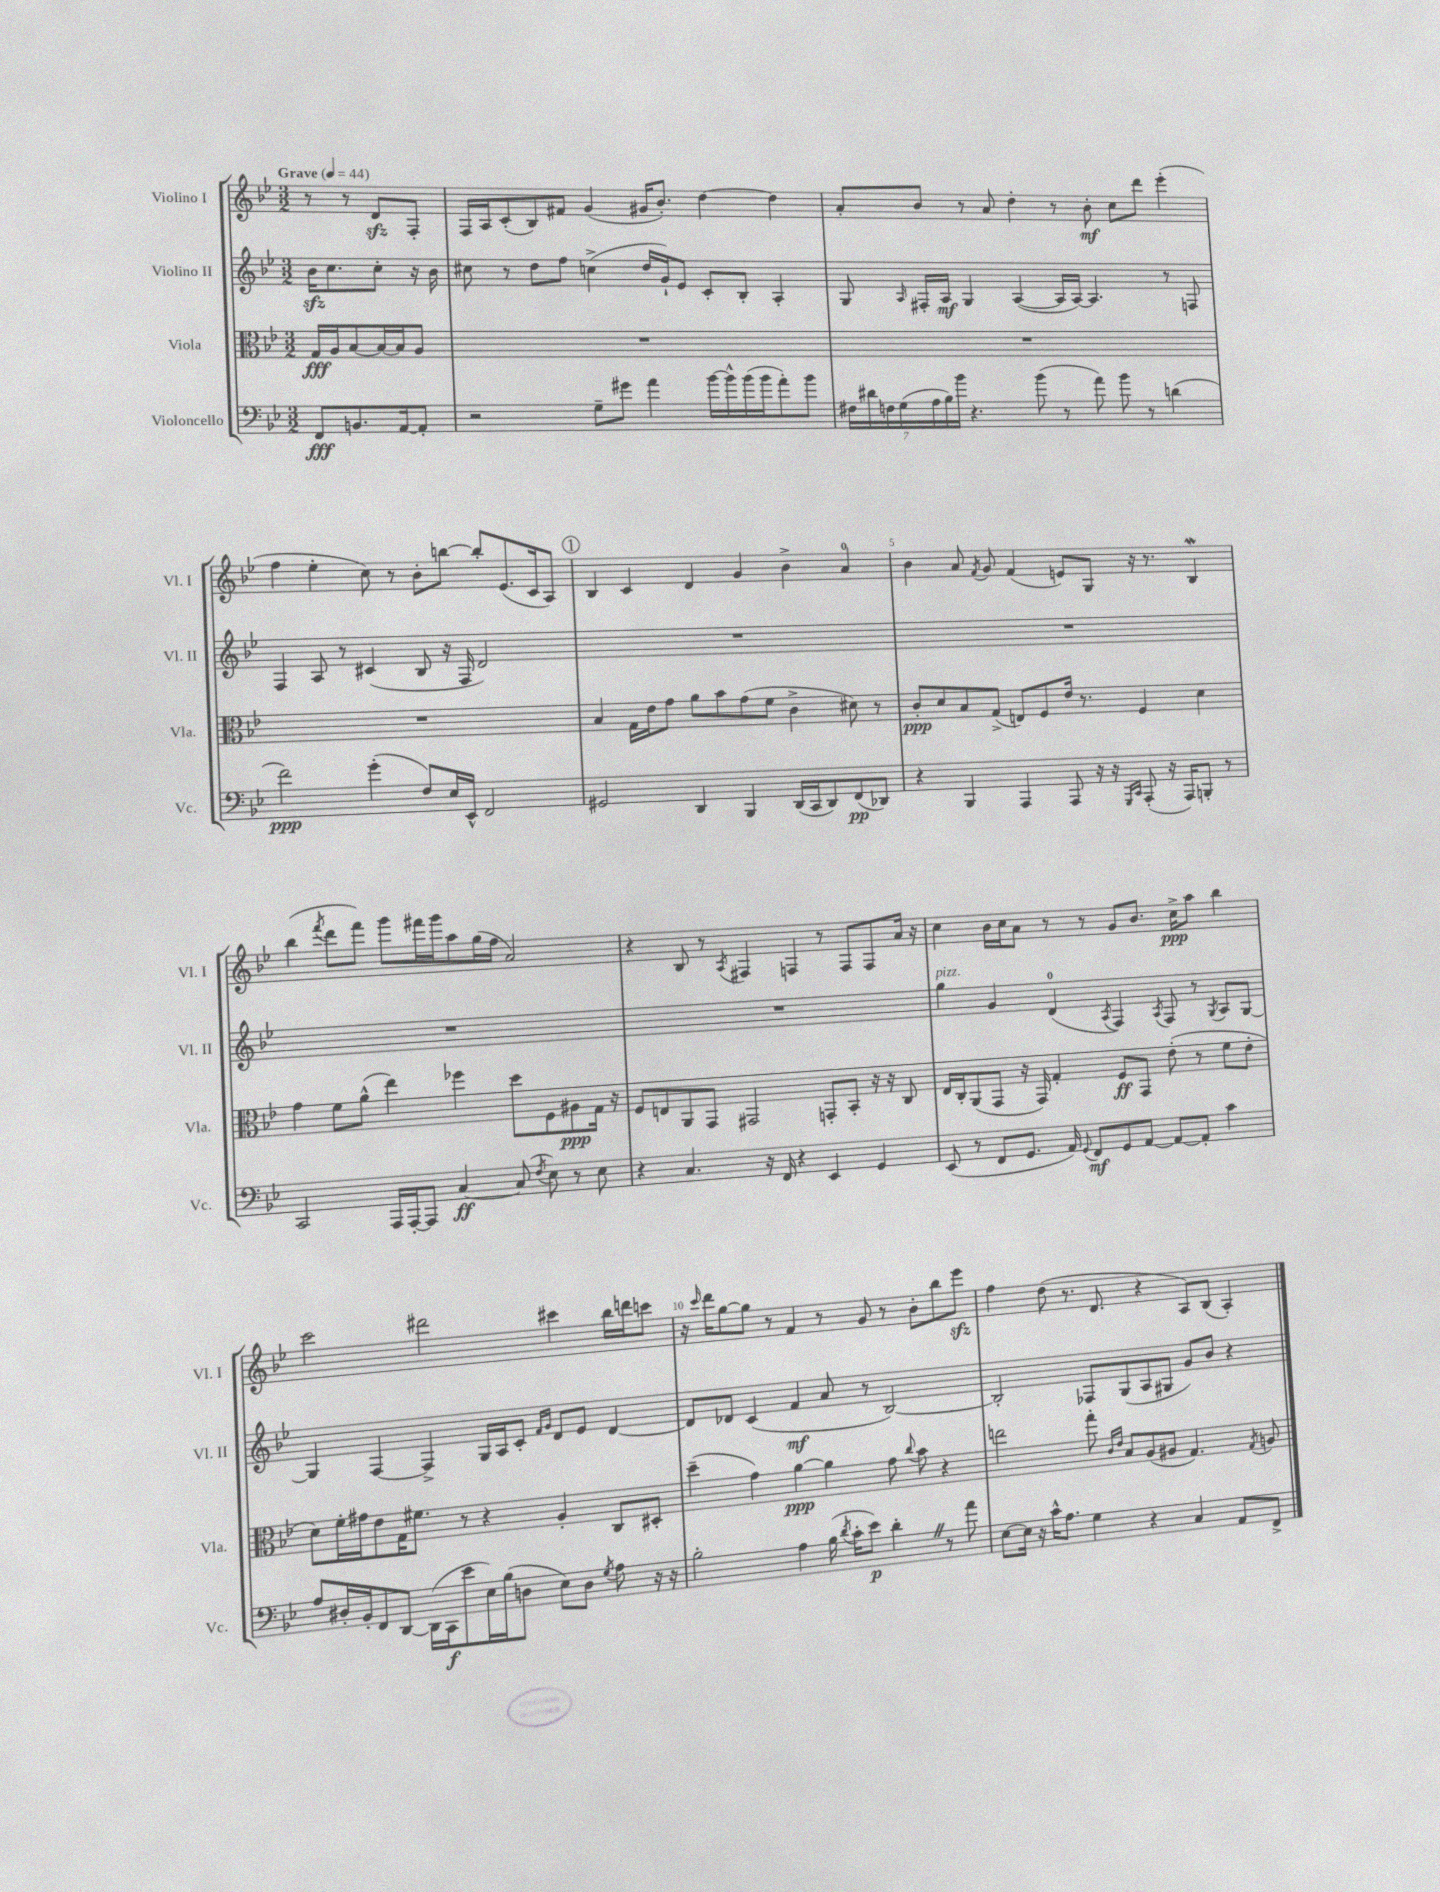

**kern	**kern	**kern	**kern
*staff4	*staff3	*staff2	*staff1
*clefF4	*clefC3	*clefG2	*clefG2
*k[b-e-]	*k[b-e-]	*k[b-e-]	*k[b-e-]
*M3/2	*M3/2	*M3/2	*M3/2
*MM44	*MM44	*MM44	*MM44
8FF/L	16G/LL	16b-\LK	8r
.	16A/J	8.cc\	.
8.BB/	[8B-/	.	8r
.	16B-/_L	8cc'\J	8d/L
[16AA/k	16B-/]J	.	.
8AA'/]J	8A/J	16r	8F'/J
.	.	16b-\	.
=	=	=	=
2r	1.r	8cc#\	16F/LL
.	.	.	16A/J
.	.	8r	(8c'/
.	.	8dd\L	8B-/)
.	.	8ff\J	8f#/J
8G~\L	.	(4cc^\	(4g/
8g#\J	.	.	.
4a\	.	16dd/LL	16g#/LK
.	.	16g`/J)	8.b-'/J)
.	.	8e-/J	.
[16b-\LL	.	8c'/L	[4dd\
16b-^^\]	.	.	.
(16b-\	.	8B-'/J	.
16b-\J	.	.	.
8a'\)	.	4A'/	4dd\]
8b-\J	.	.	.
=	=	=	=
28F#\LL	1.r	8G/	8a'/L
28d#\	.	.	.
28F\	.	.	.
(28G\	.	.	.
.	.	16qqA/	.
.	.	16F#'/LL	8b-/J
28A\	.	.	.
28B-\)	.	.	.
.	.	16A/JJ	.
28b-\JJ	.	.	.
4.r	.	4G/	8r
.	.	.	8a/
.	.	([4A/	4dd'\
(8b-\	.	.	.
8r	.	16A/]LL	8r
.	.	[16A/JJ)	.
8a\)	.	4.A/]	8b-'\
8b-\	.	.	8cc\L
8r	.	.	8ddd\J
(4d\	.	8r	(4eee-'\
.	.	8F/	.
=	=	=	=
2f\)	1.r	4F/	4ff\
.	.	8A/	4ee-'\
.	.	8r	.
(4g'\	.	(4c#/	8cc\)
.	.	.	8r
8F/L)	.	8B-/	8b-'\L
16E-/L	.	16r	[8bb\J
16EE-^^/JJ	.	16F/	.
2FF/	.	2d/)	8bb'/]L
.	.	.	(8.e-/
.	.	.	16c/k
.	.	.	8A/J)
=	=	=	=
2GG#/	4B-/	1.r	4B-/
.	16G\LL	.	4c/
.	16e-\J	.	.
.	8g\J	.	.
4DD/	8a\L	.	4d/
.	8b-\	.	.
4BBB-/	(8g\	.	4g/
.	8f\J	.	.
(16DD/LL	4c^\	.	4b-^\
16CC/J	.	.	.
8DD/)	.	.	.
(8FF/	8d#\)	.	4a/
8DD-/J)	8r	.	.
=	=	=	=
4r	8c'/L	1.r	4b-\
.	8d/	.	.
4BBB-/	8B-/	.	8a/
.	.	.	8qf/
.	(8G^/J	.	8g/
4AAA/	8E/L)	.	(4f/
.	8F/	.	.
8AAA/	16e-/Jk	.	8e/L)
.	8.r	.	.
16r	.	.	8G/J
16r	.	.	.
16qqGGG/LL	.	.	.
16qqCC/JJ	.	.	.
(8AAA'/	4F/	.	16r
.	.	.	8.r
16r	.	.	.
16AAA/LK)	.	.	.
8BBB'/J	4d\	.	4B-/
8r	.	.	.
=	=	=	=
2CC/	4g\	1.r	(4bb-\
.	.	.	8qfff/
.	8f\L	.	8ddd\L
.	(8a^^\J	.	8fff\J)
16AAA/LL	4ee-\)	.	8ggg\L
[16AAA'/J	.	.	.
8AAA/]J	.	.	16fff#\L
.	.	.	16ggg\J
[4C/	4ff-\	.	8aa\
.	.	.	(16gg\L
.	.	.	16ff\JJ
(8C/]	8dd\L	.	2a/)
8qF/	.	.	.
8E-\)	8F\	.	.
8r	8A#\	.	.
8E-\	16G\Jk	.	.
.	16r	.	.
=	=	=	=
4r	8F/L	1.r	4r
.	8E/	.	.
4.C/	8AA/	.	8B-/
.	8GG/J	.	8r
.	.	.	8qA/
.	2GG#/	.	4F#/
16r	.	.	.
16FF/	.	.	.
4r	.	.	4F/
4EE-/	8GG'/L	.	8r
.	8BB-'/J	.	8F/L
4GG/	16r	.	8F/
.	16r	.	.
.	8C/	.	16a/Jk
.	.	.	16r
=	=	=	=
(8EE-/	16E-/LL	4gg\	4cc\
.	16C'/J	.	.
8r	(8AA/	.	.
8FF/L	8GG/J	4g/	16b-\LL
.	.	.	16cc\J
8.GG/J	16r	.	8a\J
.	16GG/)	.	.
.	4G'/	(4d/	8r
16AA/)	.	.	.
8qqGG/	.	.	.
8FF/L	.	.	8r
.	.	8qA/	.
8GG/	8F/L	4F/)	8g/L
[8AA/J	8GG/J	.	8.b-/J
.	.	8qA/	.
8AA/_L	(8e-'\	8F/	.
.	.	.	16cc^\LK
8AA'/]J	8r	8r	8aa\J
.	.	8qG/	.
4c\	8f\L	8A/L	4bb-\
.	8e-'\J	[8G/J	.
=	=	=	=
8A/L	8d\L)	4G/]	2ccc\
16D#'/L	16f'\L	.	.
16BB-'/J	16g#\J	.	.
8FF/	8e-\	[4F/	.
[8DD/J	16G\K	.	.
.	8.f#\J	.	.
(16DD\]LL	.	4F^/]	2ddd#\
16CC\J	.	.	.
8e-\	8r	.	.
16E-\L)	4r	16G/LL	.
(16B-\J	.	16A/J	.
8D\J	.	8c'/J	.
.	.	16qqf/LL	.
.	.	16qqg/JJ	.
8E-\L)	4A'/	8d/L	4ccc#\
8D\J	.	8e-/J	.
8qG/	.	.	.
8A\	8C/L	[4d/	16bb-\LL
.	.	.	16ddd\J
16r	8D#'/J	.	8ccc\J
16r	.	.	.
=	=	=	=
2B-'\	(4dd~\	8d/]L	16r
.	.	.	16qqccc/
.	.	.	16ddd\LK
.	.	8d-/J	[8gg\
.	4g\)	(4c/	8gg\]J
.	.	.	8r
4A\	[4a\	4f/	4f/
(16B-\	4a\]	8a/	8r
8qd/	.	.	.
16c'\LK	.	.	.
8e-\J)	.	8r	8g/
4d'\	8g\	[2B-/)	8r
.	8qqcc/	.	.
.	8b-\	.	8b-'\L
8r	4r	.	8bb-\
8a\	.	.	8eee-\J
=	=	=	=
[8E-\L	2ee\	2B-'/]	4ff\
16E-\]Jk	.	.	.
16r	.	.	.
16c^^\LK	.	.	(8dd\
8.A\J	.	.	.
.	.	.	8.r
4G\	8gg'\	8F-/L	.
.	.	.	8.d/
.	16qqc/LL	.	.
.	16qqe-/JJ	.	.
.	8B-/L	(8G/	.
4r	(8A/	8A/	4r
.	8A#/J	8G#/J	.
4C/	4.G/)	8g/L)	8A/L)
.	.	8b-/J	(8B-/J
8AA/L	.	4r	4A'/)
.	8qG/	.	.
8FF^/J	8A/	.	.
==	==	==	==
*-	*-	*-	*-
